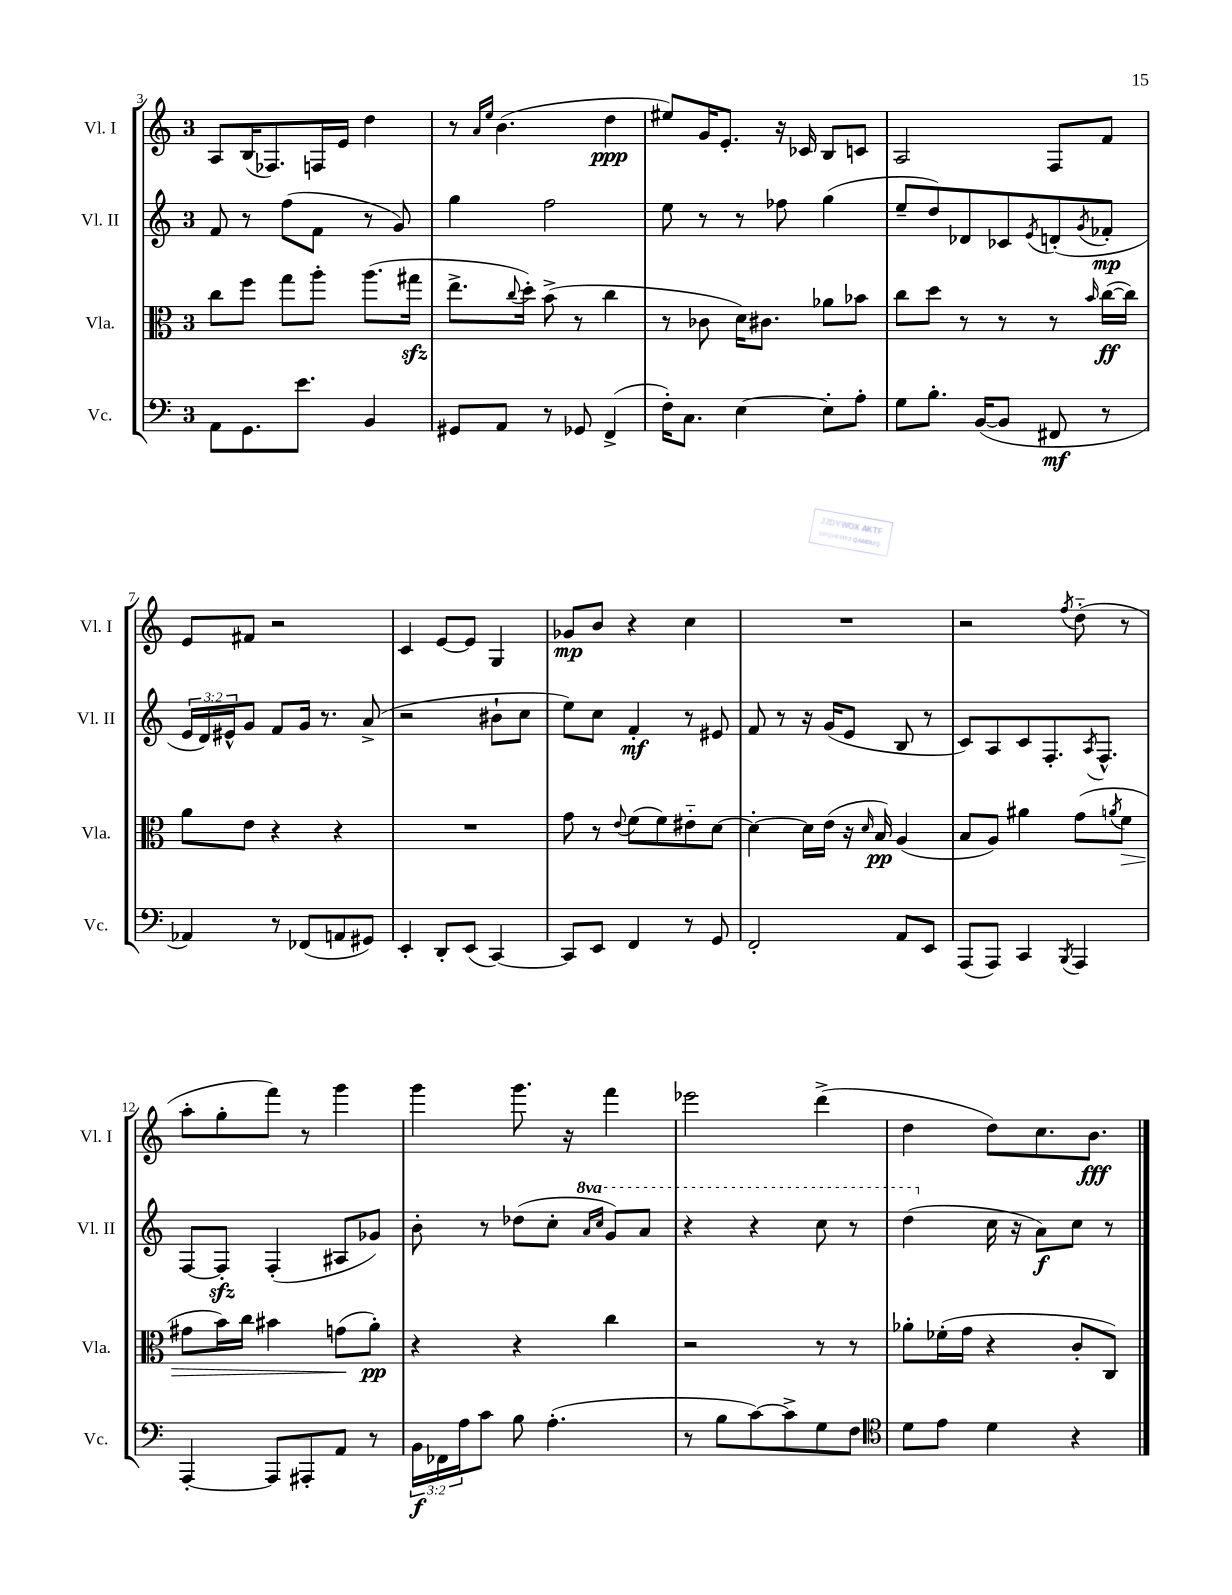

**kern	**kern	**kern	**kern
*staff4	*staff3	*staff2	*staff1
*clefF4	*clefC3	*clefG2	*clefG2
*k[]	*k[]	*k[]	*k[]
*M3/4	*M3/4	*M3/4	*M3/4
8AA	8cc	8f	8A
8.GG	8ff	8r	(16B
.	.	.	8.F-)
.	8gg	(8ff	.
8.e	.	.	.
.	8aa'	8f	16F
.	.	.	16e
4BB	(8.aa	8r	4dd
.	.	8g)	.
.	16gg#	.	.
=	=	=	=
8GG#	8.ee^	4gg	8r
.	.	.	16qqa
.	.	.	16qqee
8AA	.	.	(4.b
.	8qqcc	.	.
.	16dd')	.	.
8r	(8b^	2ff	.
8GG-	8r	.	.
(4FF^	4cc	.	4dd
=	=	=	=
16F')	8r	8ee	8ee#)
8.C	.	.	.
.	8c-	8r	16g
.	.	.	8.e'
[4E	16d)	8r	.
.	8.c#	.	.
.	.	8ff-	16r
.	.	.	16c-
8E']	8a-	(4gg	8B
8A'	8b-	.	8c
=	=	=	=
8G	8cc	8ee~	2A
8.B'	8dd	8dd)	.
.	8r	8d-	.
([16BB	.	.	.
8BB]	8r	8c-	.
.	.	8qe	.
8FF#	8r	(8d'	8F
.	16qqb	8qg	.
8r	([16cc	8f-'	8f
.	16cc])	.	.
=	=	=	=
4AA-)	8a	24e	8e
.	.	24d)	.
.	.	24e#^^	.
.	8e	8g	8f#
8r	4r	8f	2r
(8FF-	.	16g	.
.	.	8.r	.
8AA	4r	.	.
8GG#)	.	(8a^	.
=	=	=	=
4EE'	2.r	2r	4c
8DD'	.	.	[8e
(8EE	.	.	8e]
[4CC)	.	8b#`	4G
.	.	8cc	.
=	=	=	=
8CC]	8g	8ee)	8g-
8EE	8r	8cc	8b
.	8qqe	.	.
4FF	(8f	4f'	4r
.	8f)	.	.
8r	8e#'~	8r	4cc
8GG	[8d	8e#	.
=	=	=	=
2FF'	4d'_	8f	2.r
.	.	8r	.
.	16d]	16r	.
.	(16e	(16g	.
.	16r	8e	.
.	16qqd	.	.
.	16B)	.	.
8AA	(4A	8B	.
8EE	.	8r	.
=	=	=	=
(8AAA	8B	8c)	2r
8AAA)	8A)	8A	.
4CC	4a#	8c	.
.	.	8.F'	.
8qBBB	.	.	8qff
4AAA	(8g	.	(8dd'~
.	.	8qA	.
.	.	8.F^^	.
.	8qa	.	.
.	8f	.	8r
=	=	=	=
[4AAA'	8g#	[8F	8aa'
.	16b)	8F']	8gg'
.	16cc	.	.
8AAA]	4b#	(4F'	8fff)
8AAA#'	.	.	8r
8AA	(8g	8A#	4ggg
8r	8a')	8g-)	.
=	=	=	=
24BB	4r	8b'	4ggg
24FF-	.	.	.
24A	.	.	.
8c	.	8r	.
8B	4r	(8dd-	8.ggg
(4.A'	.	8cc'	.
.	.	.	16r
.	.	16qqaa	.
.	.	16qqccc	.
.	4cc	8gg)	4fff
.	.	8aa	.
=	=	=	=
8r	2r	4r	2eee-
8B	.	.	.
[8c)	.	4r	.
8c^]	.	.	.
8G	8r	8ccc	(4ddd^
8F	8r	8r	.
=	=	=	=
*clefC4	*	*	*
8d	8a-'	(4ddd	4dd
8e	(16f-'	.	.
.	16g	.	.
4d	4r	16cc	8dd)
.	.	16r	.
.	.	8a)	8.cc
4r	8c'	8cc	.
.	.	.	8.b
.	8C)	8r	.
==	==	==	==
*-	*-	*-	*-
